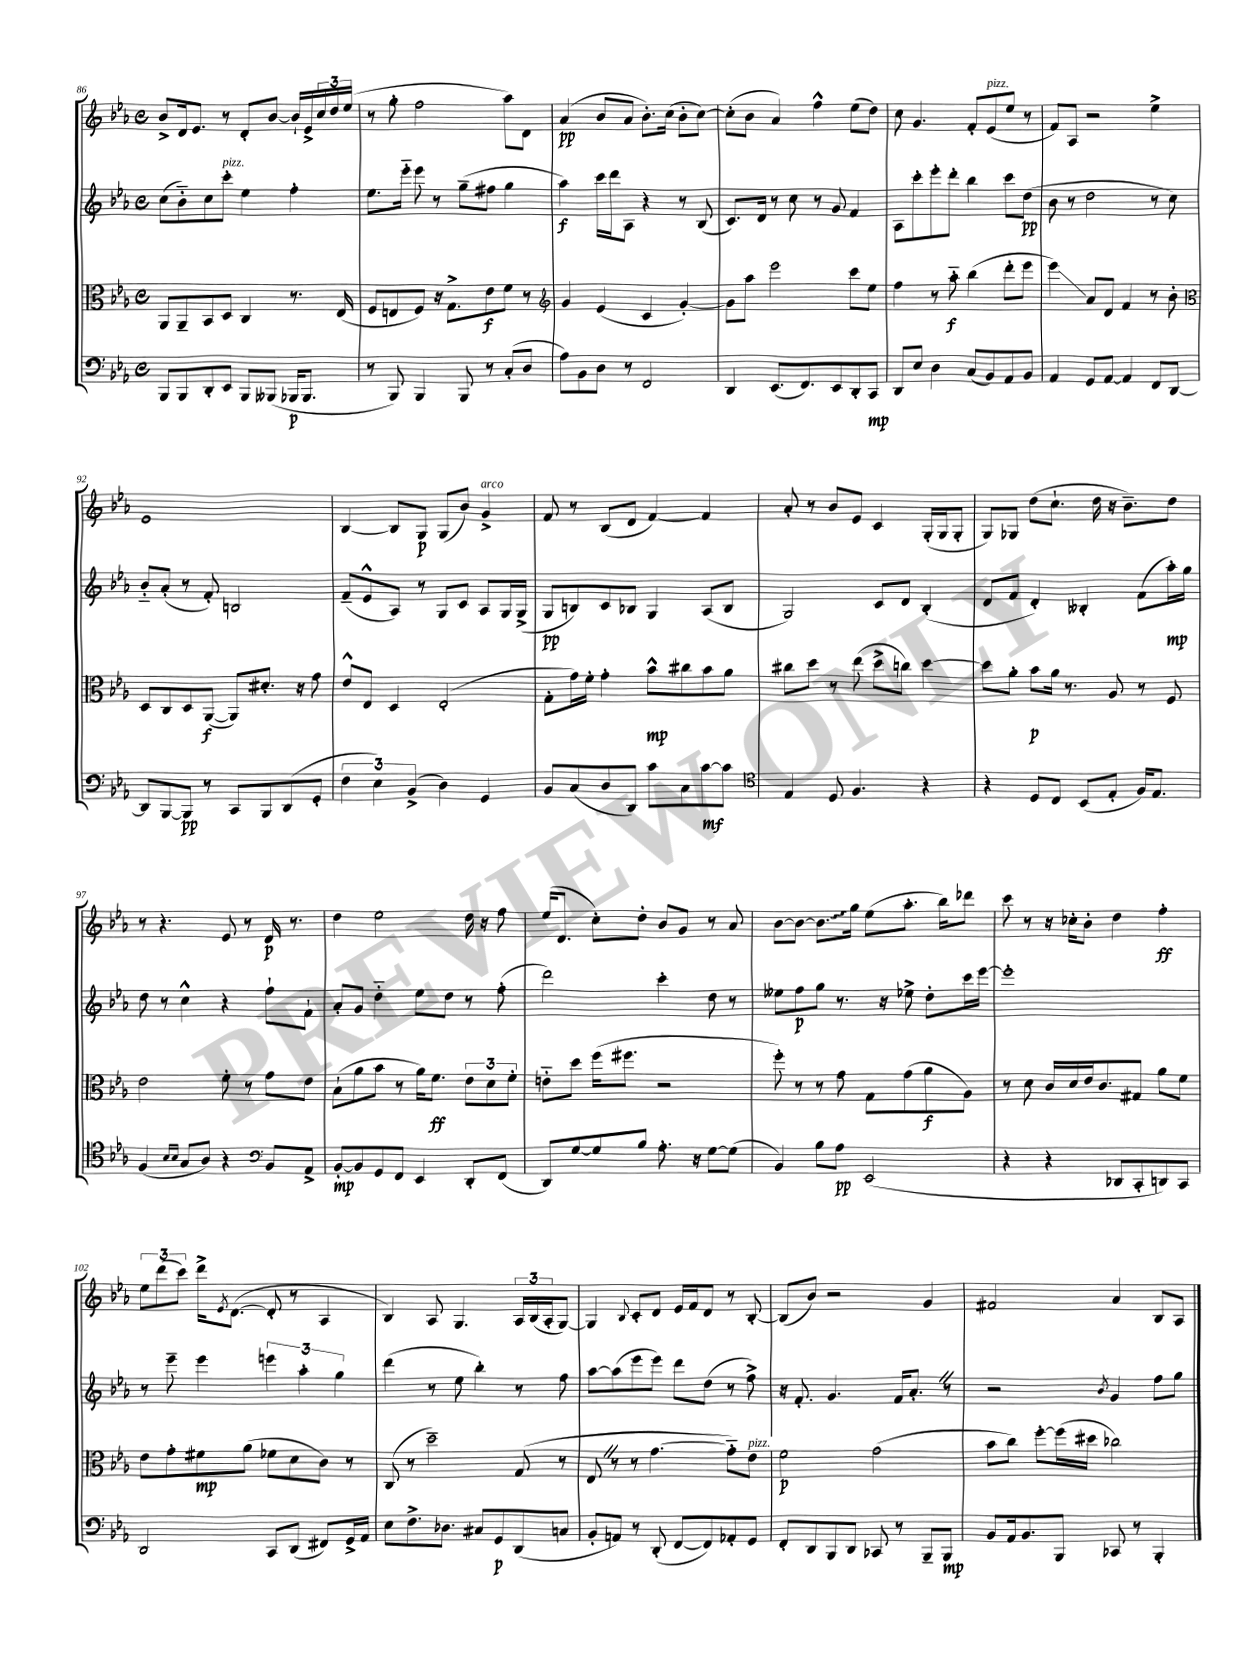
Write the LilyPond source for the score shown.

<<
\new StaffGroup <<
\new Staff = "s0" {
    \clef treble \key ees \major \defaultTimeSignature \time 4/4
    bes'8-> d'16 ees'8. r8 d'8-. bes'8~ bes'16-! ees'16-> \tuplet 3/2 { c''16 d''16 ees''16( } |
    r8 g''8-. f''2 aes''8) d'8 |
    aes'4\pp( bes'8 aes'8 bes'8.-.) c''16( bes'8-. c''8~) |
    c''8-.( bes'8 aes'4) f''4-^ ees''8( d''8) |
    c''8 g'4. f'8-. ees'8^\markup { \italic "pizz." }( ees''8 r8 |
    f'8) aes8 r2 ees''4-> |
    ees'1 |
    bes4~ bes8 g8\p g8( bes'8) g'4->^\markup { \italic "arco" } |
    f'8 r8 bes8( d'8 f'4~) f'4 |
    aes'8-. r8 bes'8 ees'8 c'4 g16-.( g16 g8-. |
    g8) ges8 d''8( c''8.-! d''16 r16 bes'8.--) d''8 |
    r8 r4. ees'8 r8 d'16\p r8. |
    d''4 ees''2 d''16 r16 f''8 |
    ees''16( d'8. c''8-.) d''8-. bes'8 g'8 r8 aes'8 |
    bes'8~ bes'8~ \once \override Glissando.style = #'zigzag bes'8.\glissando g''16 ees''8( aes''8.-. bes''16) des'''8 |
    c'''8 r8 r16 ces''16-. bes'8-. d''4 f''4-.\ff |
    \tuplet 3/2 { ees''8 d'''8( c'''8) } d'''16-> \acciaccatura { ees'8 } d'8.~( d'8-. r8 aes4 |
    bes4) aes8 g4. \tuplet 3/2 { aes16 bes16( aes16-. } g8~) |
    g4 \appoggiatura { bes8 } c'8-. d'8 ees'16 f'16 d'8 r8 bes8~-. |
    bes8( bes'8) r2 g'4 |
    fis'2 aes'4 bes8 aes8 \bar "|." |
}
\new Staff = "s1" {
    \clef treble \key ees \major \defaultTimeSignature \time 4/4
    c''8( bes'8-_) c''8 c'''8-.^\markup { \italic "pizz." } ees''4 f''4-. |
    ees''8. ees'''16-_ ees'''8 r8 g''8--( fis''8 g''4 |
    aes''4\f) c'''16 d'''16 aes8 r4 r8 bes8( |
    c'8.) d'16 r8 c''8 r8 g'8 f'4 |
    aes8 c'''8-. ees'''8-. d'''8-. bes''4 c'''8 d''8\pp( |
    bes'8 r8 d''2 r8 c''8) |
    bes'8-_ aes'8-.( r8 f'8-.) b2 |
    f'8--( ees'8-^ aes8) r8 g8 c'8 aes8 g16 g16->( |
    g8\pp b8) c'8 bes8 g4 aes8( bes8 |
    g2) c'8 d'8 bes4-.( |
    d'8 f'8 d'4-.) beses4-. f'8( aes''16-.\mp) g''16 |
    d''8 r8 c''4-^ r4 f''8-! f'8-! |
    aes'8-. g'8 d''4-_ ees''8 d''8 r8 f''8-.( |
    d'''2) c'''4-. d''8 r8 |
    eeses''8 f''8\p g''8 r8. r16 ees''8-> d''8-. c'''16 ees'''16~ |
    ees'''1-. |
    r8 ees'''8-- ees'''4 \tuplet 3/2 { e'''4 aes''4-. g''4 } |
    d'''4( r8 ees''8 bes''4-.) r8 f''8 |
    aes''8~ aes''8( ees'''8 ees'''8) d'''8 d''8( r8 f''8->) |
    r16 f'8.-. g'4. f'16 aes'8.-. \once \override BreathingSign.text = \markup { \musicglyph "scripts.caesura.straight" } \breathe r8 |
    r2 \acciaccatura { bes'8 } g'4 f''8 g''8 \bar "|." |
}
\new Staff = "s2" {
    \clef alto \key ees \major \defaultTimeSignature \time 4/4
    aes,8 aes,8-- bes,8 d8 c4 r8. ees16( |
    f8 e8 f8) r16 g8.-> ees'8\f f'8 r8 |
    \clef treble g'4 ees'4( c'4 g'4~-.) |
    g'8 aes''8 ees'''2 c'''8 ees''8 |
    f''4 r8 aes''8-_\f bes''4( d'''8-. ees'''8 |
    ees'''4\glissando) aes'8 d'8 f'4 r8 bes'8-. |
    \clef alto d8 c8 d8 aes,8~\f( aes,8) dis'8.-. r16 g'8 |
    ees'8-^ ees8 d4 ees2-.( |
    g8-. g'16) f'16-. g'4-. bes'8-^\mp cis''8 bes'8 aes'8 |
    cis''8 d''8 r8 ees''8( d''8-> c''8) d''4~ |
    d''8 aes'8-. bes'8\p aes'16 r8. aes8 r8 f8 |
    ees'2 f'8-. r8 g'8 ees'8 |
    bes8-!( aes'8 bes'8 r8 aes'16) f'8.\ff \tuplet 3/2 { ees'8 d'8 f'8-. } |
    e'8-_ d''8 f''16( fis''8. r2 |
    f''8-.) r8 r8 g'8 g8 g'8( aes'8\f aes8) |
    r8 d'8 c'16 d'16 ees'16 c'8. gis8 aes'8 f'8 |
    ees'8 g'8-. fis'8\mp aes'8( fes'8 d'8 c'8) r8 |
    c8( r8 d''2--) g8( r8 |
    ees8 \once \override BreathingSign.text = \markup { \musicglyph "scripts.caesura.straight" } \breathe r8 r8 g'4.~ g'8-_) ees'8^\markup { \italic "pizz." } |
    f'2\p g'2( |
    bes'8 c''8) f''8~-. f''16( dis''16 ces''2) \bar "|." |
}
\new Staff = "s3" {
    \clef bass \key ees \major \defaultTimeSignature \time 4/4
    bes,,8 bes,,8 d,8-. ees,8 bes,,8 beses,,8( bes,,16\p bes,,8. |
    r8 bes,,8) bes,,4 bes,,8 r8 c8-.( d8 |
    aes8) bes,8 d8 r8 f,2 |
    d,4 ees,8.( f,8.) ees,8 d,8-. c,8\mp |
    d,8 ees8 d4 c8( bes,8) aes,8 bes,8 |
    aes,4 g,8 aes,8~ aes,4 f,8 d,8~ |
    d,8 bes,,8~ bes,,8\pp r8 c,8 bes,,8 d,8( g,8-. |
    \tuplet 3/2 { f4 ees4) bes,4->( } d4) g,4 |
    bes,8 c8( d8 d,8) c'8 c8 c'8~\mf c'8 |
    \clef tenor ees4 d8 f4. r4 |
    r4 d8 c8 bes,8( ees8-. f16) ees8. |
    f4( \grace { bes16 bes16 } g8 aes8) r4 \clef bass bes,8 aes,8-> |
    bes,8~-.\mp bes,8 g,8 f,8 ees,4 d,8-. f,8( |
    d,8) g8~ g8 bes8 aes8.-. r16 g8~ g8( |
    bes,4) bes8 aes8\pp ees,2( |
    r4 r4 des,8 c,8-. d,8) c,8 |
    d,2 c,8 d,8( fis,8) g,16-> aes,16 |
    ees8 f8.-> des8. cis8 g,8\p d,8( c8 |
    bes,8-. a,8) r8 d,8-.( f,8~ f,8) aes,8-. g,8 |
    f,8-. d,8 bes,,8 d,8 ces,8 r8 bes,,8-- bes,,8\mp |
    bes,8 aes,16 bes,8. bes,,8 ces,8 r8 bes,,4-. \bar "|." |
}
>>
>>
\layout { \context { \Score currentBarNumber = #86 } }
